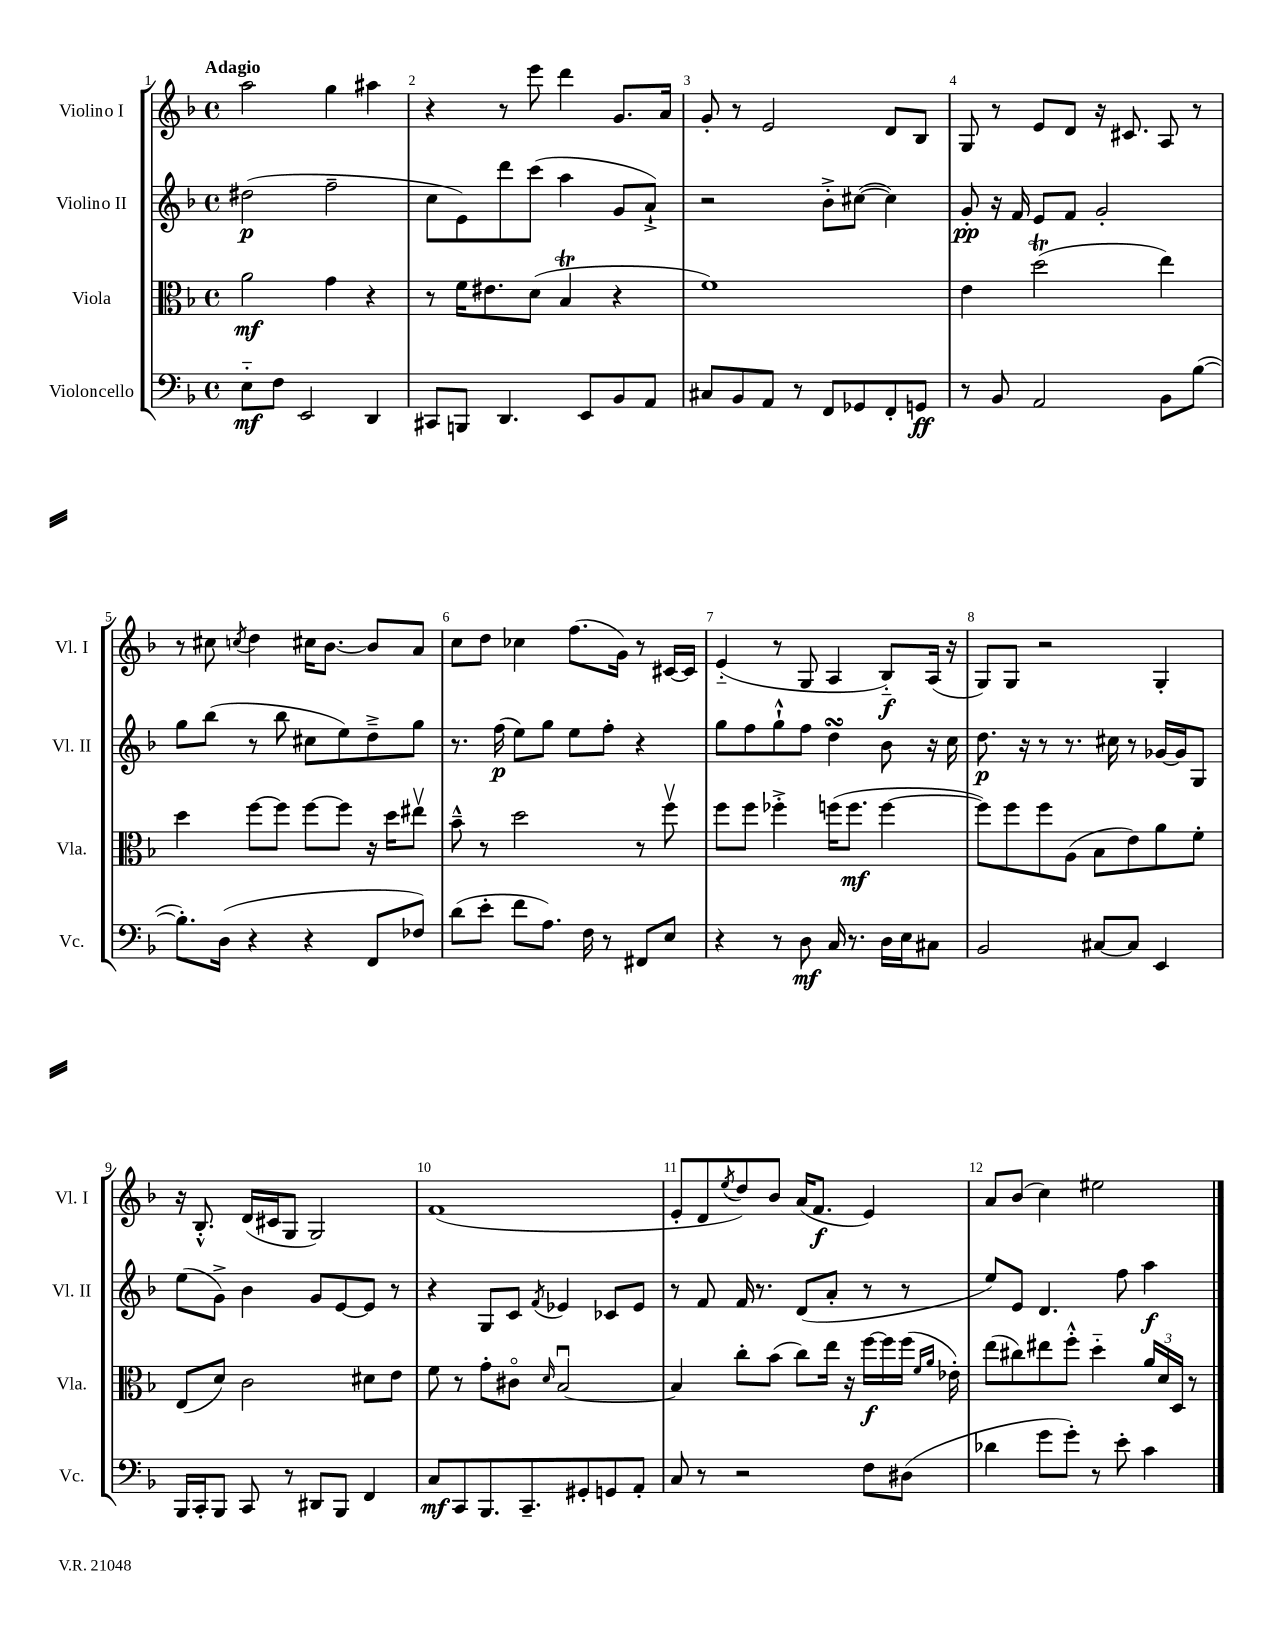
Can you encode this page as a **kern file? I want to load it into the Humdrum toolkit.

**kern	**kern	**kern	**kern
*staff4	*staff3	*staff2	*staff1
*clefF4	*clefC3	*clefG2	*clefG2
*k[b-]	*k[b-]	*k[b-]	*k[b-]
*M4/4	*M4/4	*M4/4	*M4/4
*met(c)	*met(c)	*met(c)	*met(c)
8E'~	2a	(2dd#	2aa
8F	.	.	.
2EE	.	.	.
.	4g	2ff~	4gg
4DD	4r	.	4aa#
=	=	=	=
8CC#	8r	8cc	4r
8BBB	16f	8e)	.
.	8.e#	.	.
4.DD	.	8ddd	8r
.	(8d	(8ccc	8eee
.	4B-	4aa	4ddd
8EE	.	.	.
8BB-	4r	8g	8.g
8AA	.	8a`^)	.
.	.	.	16a
=	=	=	=
8C#	1f)	2r	8g'
8BB-	.	.	8r
8AA	.	.	2e
8r	.	.	.
8FF	.	8b-'^	.
8GG-	.	([8cc#	.
8FF'	.	4cc#])	8d
8GG	.	.	8B-
=	=	=	=
8r	4e	8g'	8G
8BB-	.	16r	8r
.	.	16f	.
2AA	(2dd	8e	8e
.	.	8f	8d
.	.	2g'	16r
.	.	.	8.c#
8BB-	4ee)	.	8A
([8B-	.	.	8r
=	=	=	=
8.B-'])	4dd	8gg	8r
.	.	(8bb-	8cc#
(16D	.	.	.
.	.	.	8qcc
4r	[8ff	8r	4dd
.	8ff]	8bb-	.
4r	[8ff	8cc#	16cc#
.	.	.	[8.b-
.	8ff]	8ee)	.
8FF	16r	8dd~^	8b-]
.	16dd	.	.
8F-)	8ee#v	8gg	8a
=	=	=	=
(8d	8b-~^^	8.r	8cc
8e'	8r	.	8dd
.	.	(16ff	.
8f	2dd	8ee)	4cc-
8.A)	.	8gg	.
.	.	8ee	(8.ff
16F	.	.	.
8r	.	8ff'	.
.	.	.	16g)
8FF#	8r	4r	8r
8E	8ffv	.	[16c#
.	.	.	16c#]
=	=	=	=
4r	8ff	8gg	(4e'~
.	8ff	8ff	.
8r	4ff-'^	8gg`^^	8r
8D	.	8ff	8G
16C	(16ff	4dd	4A
8.r	8.ff	.	.
16D	[4ff	8b-	8B-'~)
16E	.	.	.
8C#	.	16r	(16A
.	.	16cc	16r
=	=	=	=
2BB-	8ff])	8.dd	8G)
.	8ff	.	8G
.	.	16r	.
.	8ff	8r	2r
.	(8A	8.r	.
[8C#	8B-	.	.
.	.	16cc#	.
8C#]	8e)	8r	.
4EE	8a	[16g-	4G'
.	.	16g-]	.
.	8f'	8G	.
=	=	=	=
16BBB-	(8E	(8ee	16r
16CC'	.	.	8.B-'^^
8BBB-	8d)	8g^)	.
8CC	2c	4b-	(16d
.	.	.	16c#
8r	.	.	8G
8DD#	.	8g	2G)
8BBB-	.	[8e	.
4FF	8d#	8e]	.
.	8e	8r	.
=	=	=	=
8C	8f	4r	(1f
8CC	8r	.	.
8.BBB-	8g'	8G	.
.	8c#o	8c	.
8.CC~	.	.	.
.	16qqd	8qf	.
.	[2B-u	4e-	.
8GG#'	.	.	.
8GG	.	8c-	.
8AA'	.	8e-	.
=	=	=	=
8C	4B-]	8r	8e'
8r	.	8f	8d
.	.	.	8qee
2r	8cc'	16f	8dd)
.	.	8.r	.
.	(8b-	.	8b-
.	8cc)	(8d	(16a
.	.	.	8.f
.	16ee	8a'	.
.	16r	.	.
8F	[16ff	8r	4e)
.	16ff]	.	.
(8D#	(16ff	8r	.
.	16qqf	.	.
.	16qqa	.	.
.	16e-')	.	.
=	=	=	=
4d-	(8ee	8ee)	8a
.	8cc#)	8e	(8b-
8g	8ee#	4.d	4cc)
8g')	8ff'^^	.	.
8r	4dd'~	.	2ee#
8e'	.	8ff	.
4c	24a	4aa	.
.	24d	.	.
.	24D	.	.
.	8r	.	.
==	==	==	==
*-	*-	*-	*-
